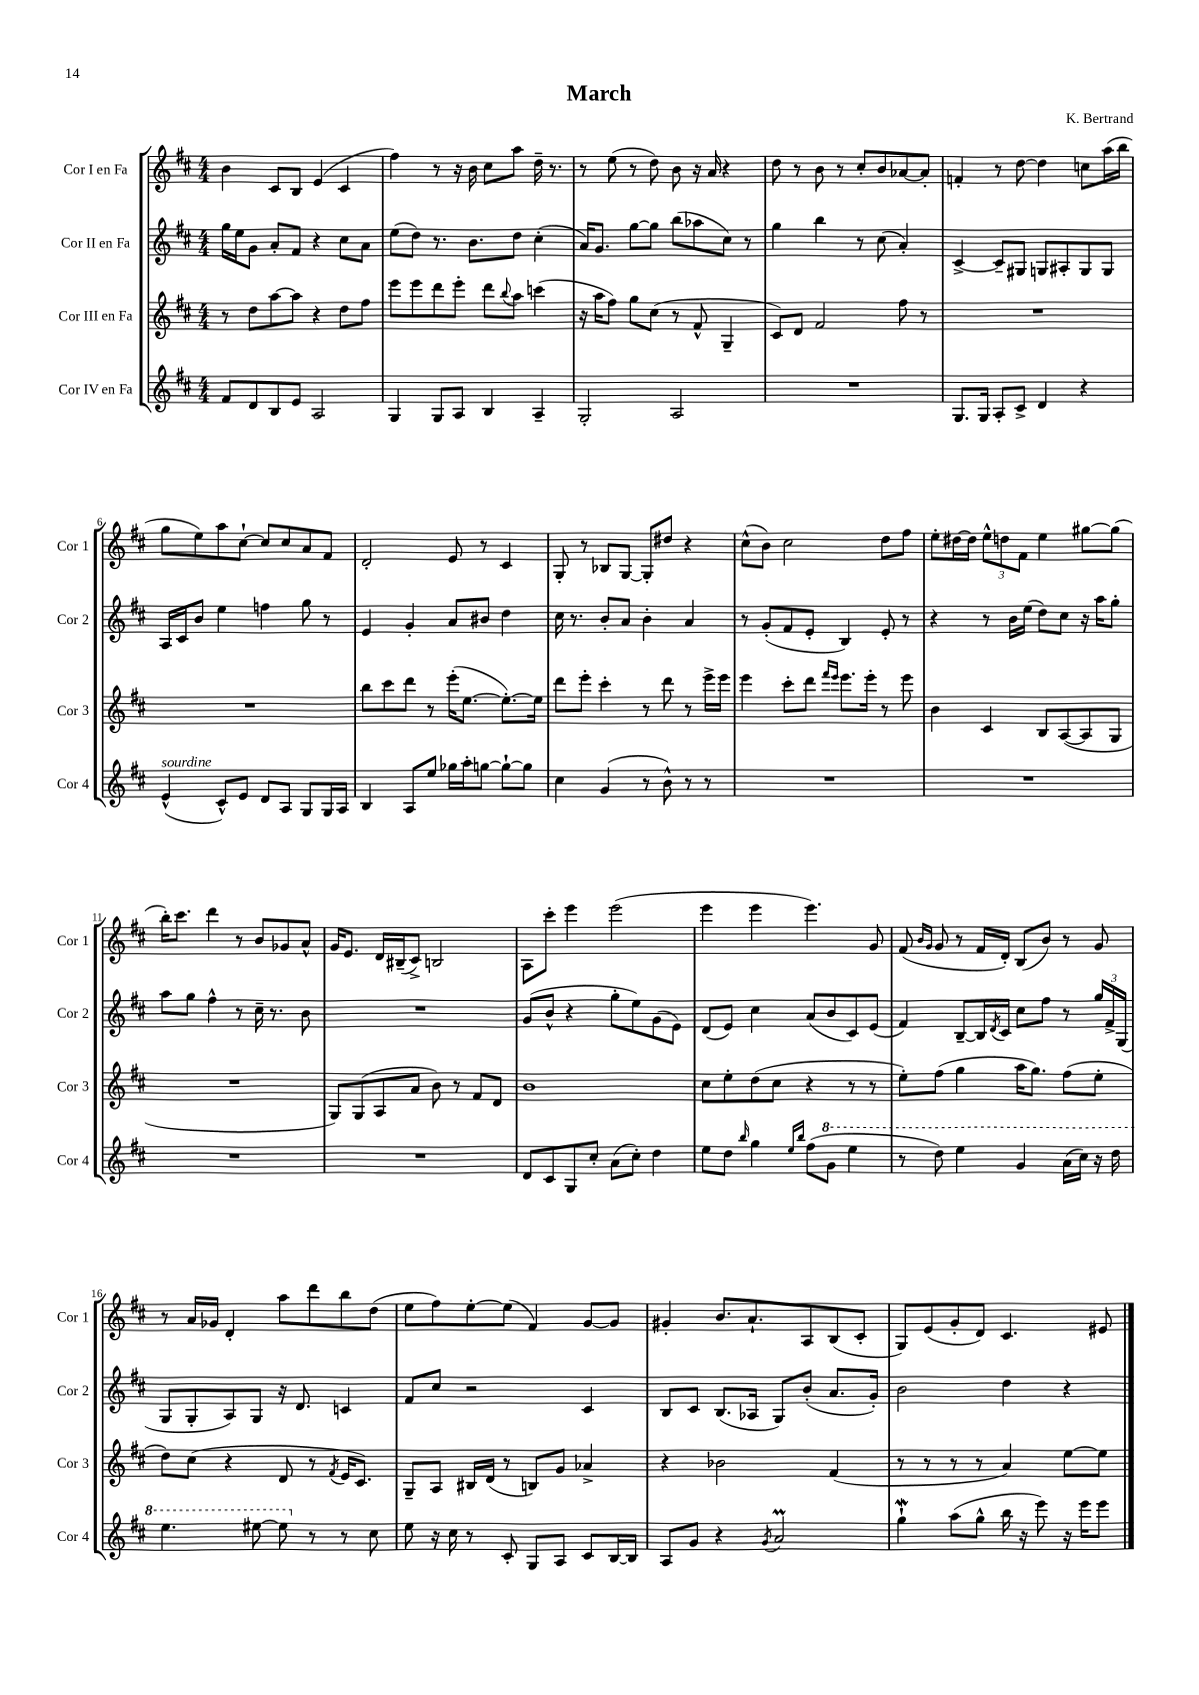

**kern	**kern	**kern	**kern
*staff4	*staff3	*staff2	*staff1
*clefG2	*clefG2	*clefG2	*clefG2
*k[f#c#]	*k[f#c#]	*k[f#c#]	*k[f#c#]
*M4/4	*M4/4	*M4/4	*M4/4
8f#	8r	16gg	4b
.	.	16ee	.
8d	8dd	8g	.
8B	[8aa	8a'	8c#
8e	8aa]	8f#	8B
2A	4r	4r	(4e
.	8dd	8cc#	4c#
.	8ff#	8a	.
=	=	=	=
4G	8eee	(8ee	4ff#)
.	8eee	8dd)	.
8G	8ddd	8.r	8r
8A	8eee'	.	16r
.	.	8.b	16b
4B	8ddd	.	8cc#
.	8qqbb	.	.
.	8aa	8dd	8aa
4A~	(4ccc	(4cc#'	16dd~
.	.	.	8.r
=	=	=	=
2G'	16r	16a)	8r
.	16aa	8.g	.
.	8ff#)	.	(8ee
.	8gg	[8gg	8r
.	(8cc#	8gg]	8dd)
2A	8r	(8bb	8b
.	8f#^^	8aa-	16r
.	.	.	16a
.	4G~	8cc#)	4r
.	.	8r	.
=	=	=	=
1r	8c#)	4gg	8dd
.	8d	.	8r
.	2f#	4bb	8b
.	.	.	8r
.	.	8r	8cc#'
.	.	(8cc#	8b
.	8ff#	4a')	[8a-
.	8r	.	8a-']
=	=	=	=
8.G	1r	[4c#^	4f'
16G	.	.	.
8A'	.	8c#~]	8r
8c#^	.	8G#	[8dd
4d	.	8G	4dd]
.	.	8A#'	.
4r	.	8G	8cc
.	.	8G	(16aa
.	.	.	16bb
=	=	=	=
(4e^^	1r	16A	8gg
.	.	16c#	.
.	.	8b	8ee)
8c#^^)	.	4ee	8aa
8e	.	.	[8cc#`
8d	.	4ff	8cc#]
8A	.	.	8cc#
8G	.	8gg	8a
16G	.	8r	8f#
16A	.	.	.
=	=	=	=
4B	8bb	4e	2d'
.	8ccc#	.	.
8A	8ddd	4g'	.
8ee	8r	.	.
16gg-	(16eee'	8a	8e
16aa'	[8.ee	.	.
[8gg	.	8b#	8r
8gg`_	8.ee'_)	4dd	4c#
8gg]	.	.	.
.	16ee]	.	.
=	=	=	=
4cc#	8ddd	16cc#	8G'
.	.	8.r	.
.	8eee'	.	8r
(4g	4ccc#'	8b'	8B-
.	.	8a	[8G
8r	8r	4b'	8G']
8b^^)	8ddd	.	8dd#
8r	8r	4a	4r
8r	16eee^	.	.
.	16eee	.	.
=	=	=	=
1r	4eee	8r	(8cc#^^
.	.	(8g'	8b)
.	8ccc#'	8f#	2cc#
.	8ddd	8e'	.
.	16qqfff#	.	.
.	16qqeee	.	.
.	8.eee	4B)	.
.	16eee'	.	.
.	8r	8e'	8dd
.	8eee	8r	8ff#
=	=	=	=
1r	4b	4r	8ee'
.	.	.	[16dd#
.	.	.	16dd#]
.	4c#	8r	12ee^^
.	.	.	12dd
.	.	16b	.
.	.	.	12f#
.	.	(16ee	.
.	8B	8dd)	4ee
.	([8A	8cc#	.
.	8A]	16r	[8gg#
.	.	16aa	.
.	8G	8gg'	(8gg#]
=	=	=	=
1r	1r	8aa	16bb')
.	.	.	8.ccc#
.	.	8gg	.
.	.	4ff#^^	4ddd
.	.	8r	8r
.	.	16cc#~	8b
.	.	8.r	.
.	.	.	8g-
.	.	8b	8a^^
=	=	=	=
1r	8G)	1r	16g
.	.	.	8.e
.	(8G	.	.
.	8A	.	16d
.	.	.	(16B#~
.	8a	.	8c#^)
.	8b)	.	2B
.	8r	.	.
.	8f#	.	.
.	8d	.	.
=	=	=	=
8d	1b	(8g	8A
8c#	.	8b^^	8ccc#'
8G	.	4r	4eee
8cc#'	.	.	.
(8a	.	8gg'	(2eee
8cc#')	.	8ee)	.
4dd	.	(8g	.
.	.	8e)	.
=	=	=	=
8ee	8cc#	(8d	4eee
8dd	8ee'	8e)	.
16qqbb	.	.	.
4gg	(8dd	4cc#	4eee
.	8cc#	.	.
16qqee	.	.	.
16qqbb	.	.	.
(8ff#	4r	(8a	4.eee)
8gg	.	8b	.
4eee	8r	8c#)	.
.	8r	(8e	8g
=	=	=	=
8r	8ee')	4f#)	(8f#
.	.	.	16qqb
.	.	.	16qqg
8ddd)	(8ff#	.	8g
4eee	4gg	[8B~	8r
.	.	16B]	16f#
.	.	8qd	.
.	.	16c#	16d')
4gg	16aa	8cc#	(8B
.	8.gg)	.	.
.	.	8ff#	8b)
(16aa	(8ff#	8r	8r
16ccc#)	.	.	.
16r	8ee'	24gg	8g
.	.	24f#^	.
16ddd	.	.	.
.	.	(24G	.
=	=	=	=
4.eee	8dd)	8G	8r
.	(8cc#	8G'	16a
.	.	.	16g-
.	4r	8A)	4d'
[8eee#	.	8G	.
8eee#]	8d	16r	8aa
.	.	8.d	.
8r	8r	.	8ddd
.	8qf#	.	.
8r	16e	4c	8bb
.	8.c#)	.	.
8cc#	.	.	(8dd
=	=	=	=
8ee	8G~	8f#	8ee
16r	8A	8cc#	8ff#)
16cc#	.	.	.
8r	16B#	2r	[8ee'
.	(16d	.	.
8c#'	8r	.	(8ee]
8G	8B)	.	4f#)
8A	8g	.	.
8c#	4a-^	4c#	[8g
[16B	.	.	8g]
16B]	.	.	.
=	=	=	=
8A	4r	8B	4g#'
8g	.	8c#	.
4r	2b-	(8.B	8.b
.	.	16A-	8.a`
8qg	.	.	.
2a	.	8G)	.
.	.	(8b'	8A
.	(4f#	8.a	(8B
.	.	.	8c#'
.	.	16g')	.
=	=	=	=
4gg`	8r	2b	8G)
.	8r	.	(8e
(8aa	8r	.	8g'
8gg^^	8r	.	8d)
16bb	4a)	4dd	4.c#
16r	.	.	.
8eee)	.	.	.
16r	[8ee	4r	.
16eee	.	.	.
8eee	8ee]	.	8e#
==	==	==	==
*-	*-	*-	*-
